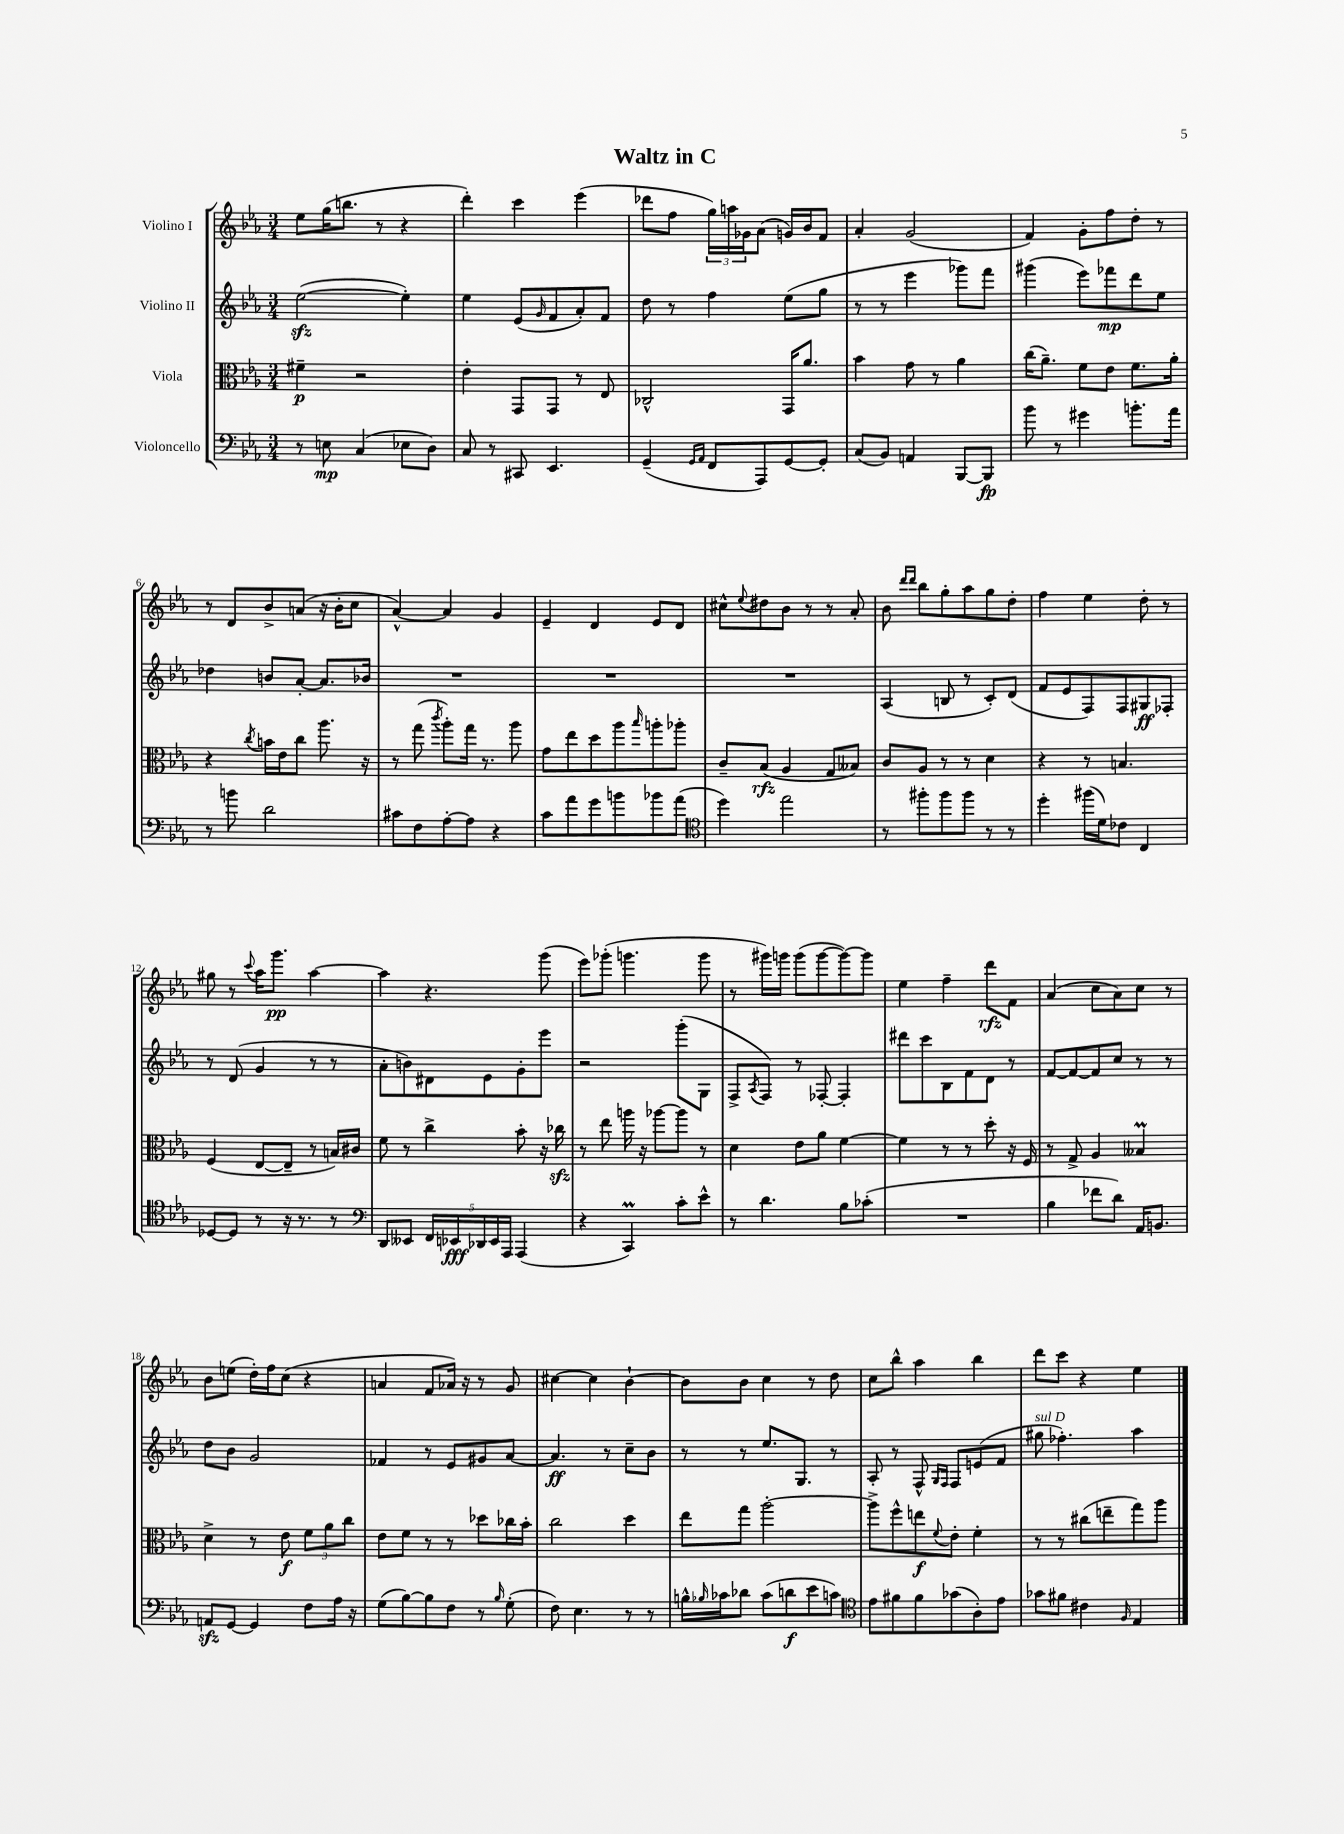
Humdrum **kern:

**kern	**kern	**kern	**kern
*staff4	*staff3	*staff2	*staff1
*clefF4	*clefC3	*clefG2	*clefG2
*k[b-e-a-]	*k[b-e-a-]	*k[b-e-a-]	*k[b-e-a-]
*M3/4	*M3/4	*M3/4	*M3/4
8r	4f#~	([2ee-	8ee-
8E	.	.	(16gg
.	.	.	8.bb
(4C	2r	.	.
.	.	.	8r
8E-	.	4ee-'])	4r
8D)	.	.	.
=	=	=	=
8C	4e-'	4ee-	4ddd')
8r	.	.	.
8CC#	8GG	(8e-	4ccc
.	.	16qqg	.
4.EE-	8GG	8f	.
.	8r	8a-')	(4eee-
.	8E-	8f	.
=	=	=	=
(4GG~	2C-^^	8dd	8ddd-
.	.	8r	8ff
16qqGG	.	.	.
16qqAA-	.	.	.
8FF	.	4ff	24gg)
.	.	.	24aa
.	.	.	24g-
8AAA-)	.	.	(8a-
[8GG	16GG	(8ee-	16g)
.	8.a-	.	16b-
8GG']	.	8gg	8f
=	=	=	=
(8C	4b-	8r	4a-'
8BB-)	.	8r	.
4AA	8g	4eee-	(2g
.	8r	.	.
[8BBB-	4a-	8ggg-)	.
8BBB-]	.	8fff	.
=	=	=	=
8b-	(16cc	(4ggg#	4f)
.	8.a-~)	.	.
8r	.	.	.
4g#	8f	8eee-)	8g'
.	8e-	8fff-	8ff
8.b'	8.f	8ddd	8dd'
.	.	8ee-	8r
16a-	16a-'	.	.
=	=	=	=
8r	4r	4dd-	8r
8b	.	.	8d
.	8qcc	.	.
2d	16b	8b	8b-^
.	16e-	.	.
.	8cc	[8a-'	(8a
.	8.aa-	8.a-]	16r
.	.	.	16b-'
.	.	.	8cc
.	16r	16b-	.
=	=	=	=
8c#	8r	2.r	[4a-^^)
8F	(8gg	.	.
.	8qccc	.	.
[8A-'	8aa-')	.	4a-]
8A-]	16gg	.	.
.	8.r	.	.
4r	.	.	4g
.	8aa-	.	.
=	=	=	=
8c	8g	2.r	4e-~
8a-	8ee-	.	.
8g	8dd	.	4d
8b	8aa-	.	.
.	16qqbb-	.	.
8b-	8aa'	.	8e-
(8a-	8aa-'	.	8d
=	=	=	=
*clefC4	*	*	*
4dd)	8c~	2.r	8cc#^^
.	.	.	8qqee-
.	(8B-	.	8dd#
2ee-	4A-	.	8b-
.	.	.	8r
.	8G	.	8r
.	8B--)	.	8a-'
=	=	=	=
8r	8c	(4A-	8b-
.	.	.	16qqddd
.	.	.	16qqddd
8ff#'	8A-	.	8bb-
8ff#	8r	8B	8gg'
8ff#	8r	8r	8aa-
8r	4d	8c')	8gg
8r	.	(8d	8dd'
=	=	=	=
4dd'	4r	8f	4ff
.	.	8e-	.
(16ff#	8r	8F)	4ee-
16d)	.	.	.
8c-	4.B	8F	.
4C	.	8G#	8dd'
.	.	8F-'	8r
=	=	=	=
[8D-	(4F	8r	8gg#
8D-]	.	(8d	8r
.	.	.	8qqccc
8r	[8E-	4g	16aa-
.	.	.	8.ggg
16r	8E-~]	.	.
8.r	.	.	.
.	8r	8r	[4aa-
8r	16B)	8r	.
.	16c#	.	.
=	=	=	=
*clefF4	*	*	*
8DD	8f	8a-'	4aa-]
8EE--	8r	8b)	.
20FF	4cc^	8d#	4.r
20EE-	.	.	.
20DD-	.	.	.
.	.	8e-	.
20EE-	.	.	.
20AAA-	.	.	.
(4AAA-	8b-'	8g'	.
.	16r	8eee-	(8ggg
.	16cc-	.	.
=	=	=	=
4r	8r	2r	8eee-)
.	8ee-	.	(8ggg-'
4CC)	16aa	.	4.ggg
.	16r	.	.
.	[8aa-	.	.
8c'	8aa-]	(8ggg'	.
8e-^^	8r	8G	8ggg
=	=	=	=
8r	4d	8F^	8r
.	.	8qA-	.
4.d	.	8F)	16ggg#)
.	.	.	16ggg
.	8e-	8r	(8ggg
.	8a-	[8F-'	[8ggg
8B-	[4f	4F-']	8ggg_)
(8c-'	.	.	8ggg]
=	=	=	=
2.r	4f]	8ddd#	4ee-
.	.	8ccc	.
.	8r	8B-	4ff~
.	8r	8f	.
.	8dd'	8d	8ddd
.	16r	8r	8f
.	16F	.	.
=	=	=	=
4B-	8r	[8f	(4a-
.	8G^	8f_	.
8f-	4A-	8f]	8cc
8d)	.	8cc	8a-)
16AA-	4B--	8r	8cc
8.BB	.	.	.
.	.	8r	8r
=	=	=	=
8AA	4d^	8dd	8b-
[8GG	.	8b-	(8ee
4GG]	8r	2g	16dd')
.	.	.	16ff
.	8e-	.	(8cc
8F	12f	.	4r
.	12a-	.	.
16A-	.	.	.
.	12cc	.	.
16r	.	.	.
=	=	=	=
(8G	8e-	4f-	4a
[8B-)	8f	.	.
8B-]	8r	8r	8f
8F	8r	8e-	16a-)
.	.	.	16r
8r	8dd-	8g#	8r
16qqB-	.	.	.
(8G'	16cc-	[8a-	8g
.	16b-'	.	.
=	=	=	=
8F)	2cc	4.a-]	[4cc#
4.E-	.	.	.
.	.	.	4cc#]
.	.	8r	.
8r	4dd	8cc~	[4b-`
8r	.	8b-	.
=	=	=	=
16B^^	8ee-	8r	8b-]
16qqB-	.	.	.
16c-	.	.	.
8d-	8gg	8r	8b-
(8c-	[2aa-'	8.ee-	4cc
8d	.	.	.
.	.	8.G	.
8e-	.	.	8r
8c)	.	8r	8dd
=	=	=	=
*clefC4	*	*	*
8e-	8aa-^]	8A-'	8cc
8f#	8ff^^	8r	8bb-^^
8f#	8ee	8F^^	4aa-
.	.	16qqG	.
.	8qqf	16qqF	.
(8g-	8e-'	8F	.
8A-')	4f'	(8e	4bb-
8e-	.	8f	.
=	=	=	=
8g-	8r	8gg#	8ddd
8f#	8r	4.ff-')	8ccc
4c#	(8cc#	.	4r
.	8ee~	.	.
16qqF	.	.	.
4E-	8gg)	4aa-	4ee-
.	8aa-	.	.
==	==	==	==
*-	*-	*-	*-
